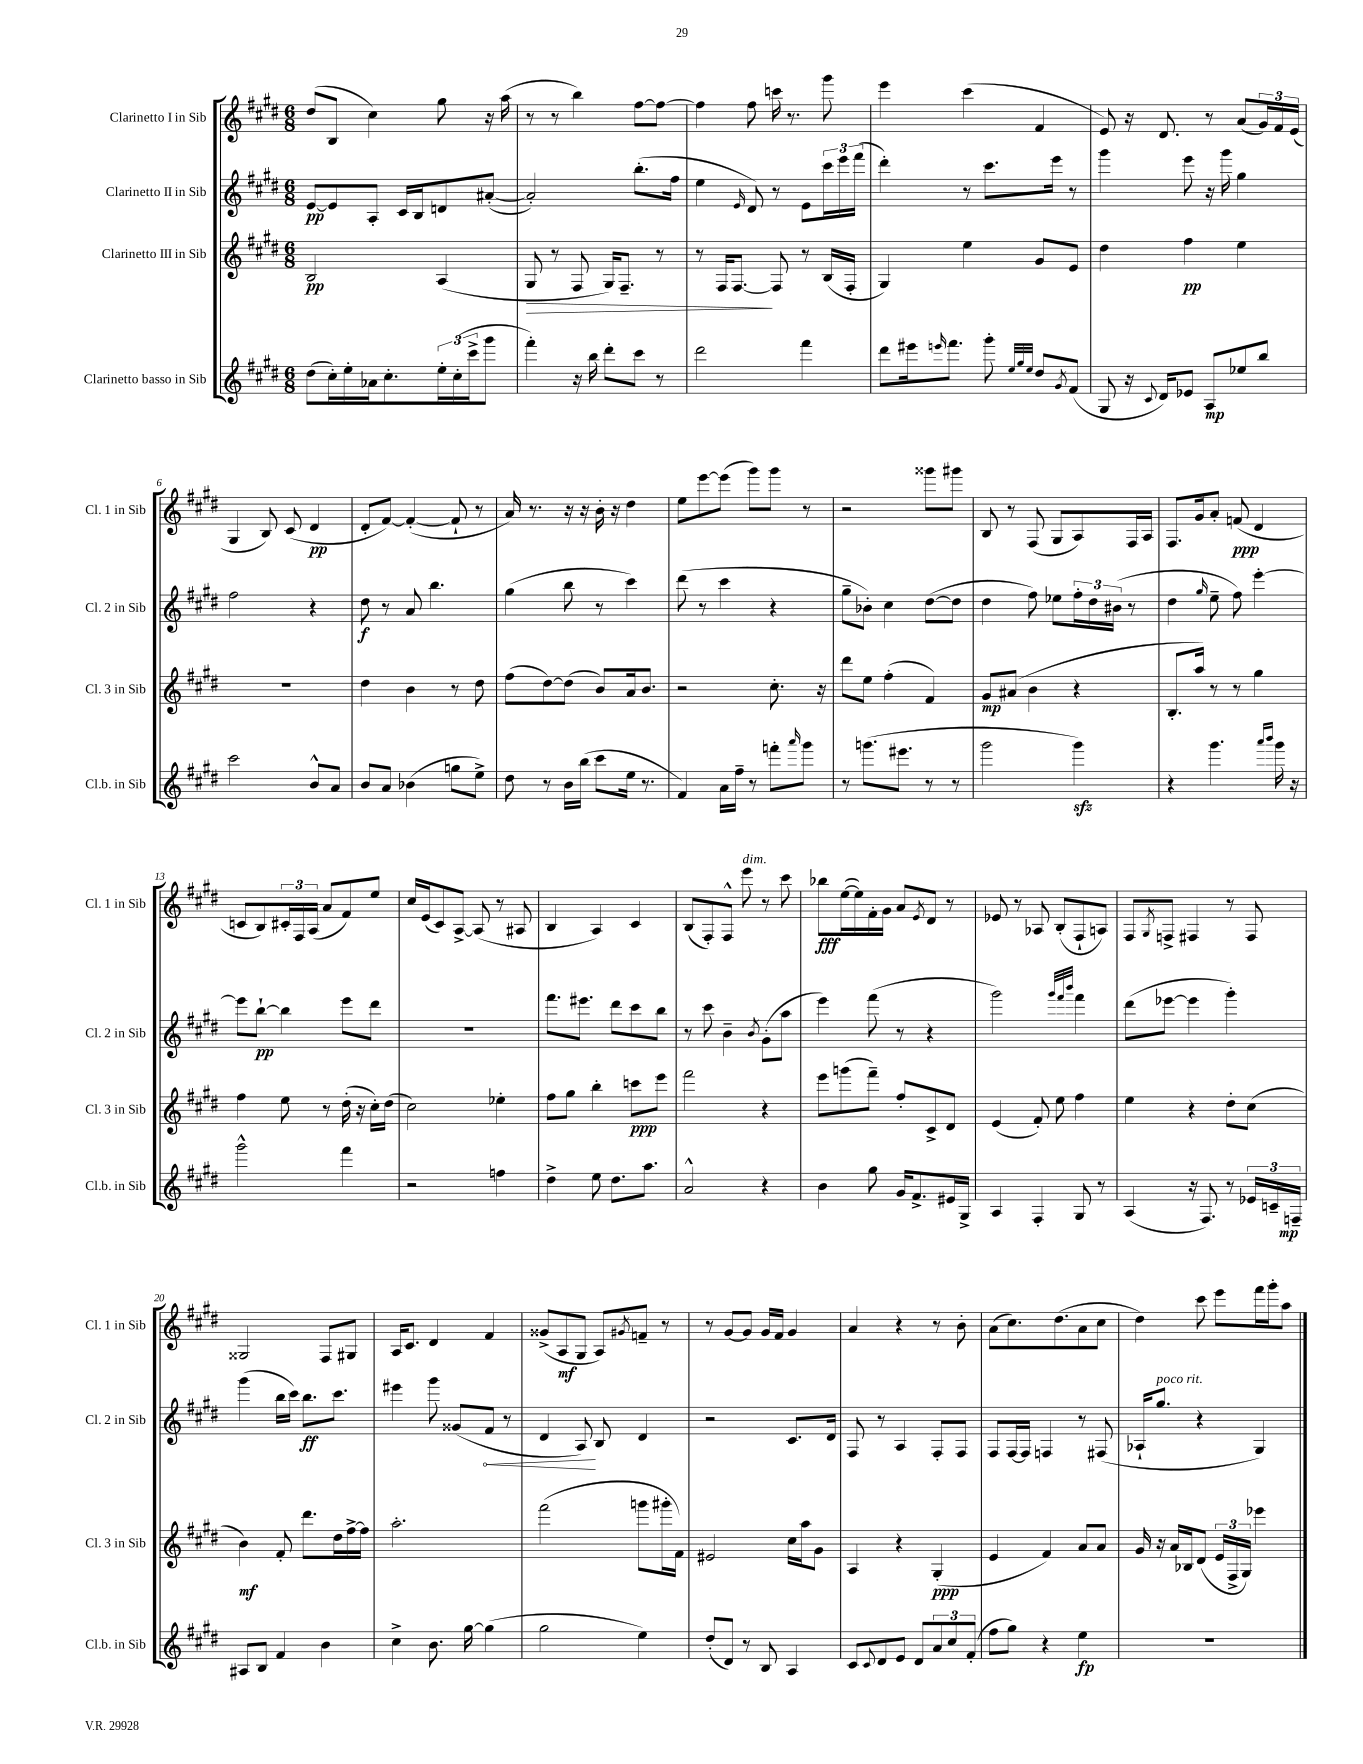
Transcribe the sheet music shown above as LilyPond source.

<<
\new StaffGroup <<
\new Staff = "s0" \with { instrumentName = "Clarinetto I in Sib" shortInstrumentName = "Cl. 1 in Sib" } {
    \clef treble \key e \major \numericTimeSignature \time 6/8
    dis''8( b8 cis''4) gis''8 r16 a''16( |
    r8 r8 b''4) fis''8~ fis''8~ |
    fis''4 fis''8 c'''16 r8. gis'''8 |
    e'''4 cis'''4( fis'4 |
    e'8) r16 dis'8. r8 a'8( \tuplet 3/2 { gis'16) fis'16 e'16( } |
    gis4 b8) cis'8( dis'4\pp |
    dis'8-. fis'8~) fis'4~-.( fis'8-! r8 |
    a'16) r8. r16 r16 b'16-. r16 dis''4 |
    e''8 e'''8~ e'''8( gis'''8) gis'''8 r8 |
    r2 gisis'''8 gis'''8 |
    b8 r8 fis8( gis8 a8) fis16 a16 |
    fis8. gis'16 a'8-. f'8\ppp( dis'4 |
    c'8 b8) \tuplet 3/2 { cis'16-. fis16 a16( } a'8 fis'8) e''8 |
    cis''16 e'16( cis'8) a8~-> a8( r8 ais8 |
    b4 a4) cis'4 |
    b8( fis8-.) fis8-^ e'''8^\markup { \italic "dim." } r8 cis'''8 |
    bes''8\fff e''16~( e''16) fis'16-. gis'16 a'8 \acciaccatura { e'8 } dis'8 r8 |
    ees'8 r8 aes8 b8-.( fis8-! a8) |
    fis8 \acciaccatura { gis8 } f8-> fis4 r8 fis8 |
    gisis2 fis8 gis8 |
    a16 cis'8. dis'4 fis'4 |
    gisis'8->( a8\mf gis8 a8) \acciaccatura { gis'8 } f'8-- r8 |
    r8 gis'8~ gis'8 gis'16 fis'16 gis'4 |
    a'4 r4 r8 b'8-. |
    a'8( cis''8.) dis''8.( a'8 cis''8 |
    dis''4) cis'''8 e'''8 fis'''16 gis'''16-. a''8 \bar "|." |
}
\new Staff = "s1" \with { instrumentName = "Clarinetto II in Sib" shortInstrumentName = "Cl. 2 in Sib" } {
    \clef treble \key e \major \numericTimeSignature \time 6/8
    e'8~\pp e'8 a8-. cis'16 b16 d'8 ais'8~-.( |
    ais'2-.) b''8.-.( fis''16 |
    e''4 \grace { e'16 } dis'8) r8 e'8 \tuplet 3/2 { cis'''16 e'''16 fis'''16( } |
    dis'''4-.) r8 cis'''8. e'''16 r8 |
    gis'''4 e'''8 r16 gis'''16 gis''4 |
    fis''2 r4 |
    dis''8\f r8 a'8 b''4. |
    gis''4( b''8 r8 cis'''4) |
    dis'''8( r8 cis'''4 r4 |
    gis''8-- bes'8-.) cis''4 dis''8~( dis''8 |
    dis''4 fis''8) ees''8 \tuplet 3/2 { fis''16-. dis''16 bis'16( } r8 |
    dis''4 \grace { gis''16 } e''8-- fis''8) e'''4~-. |
    e'''8 b''8~-!\pp b''4 e'''8 dis'''8 |
    R2. |
    fis'''8. eis'''8. dis'''8 cis'''8 b''8 |
    r8 cis'''8 b'4-- \acciaccatura { b'8 } gis'8-.( a''8 |
    e'''4) fis'''8( r8 r4 |
    gis'''2) \grace { gis'''32 fis'''32 b'''32 } fis'''4 |
    dis'''8( ees'''8~ ees'''4 gis'''4-.) |
    gis'''4( b''16 cis'''16) b''8.\ff cis'''8. |
    eis'''4 gis'''8 gisis'8( \once \override Hairpin.circled-tip = ##t fis'8\< r8 |
    dis'4 a8\!) b8 dis'4 |
    r2 cis'8. dis'16 |
    fis8 r8 a4 fis8-. fis8 |
    fis8 fis16~ fis16 f4 r8 fis8( |
    aes16-! gis''8.^\markup { \italic "poco rit." } r4 gis4) \bar "|." |
}
\new Staff = "s2" \with { instrumentName = "Clarinetto III in Sib" shortInstrumentName = "Cl. 3 in Sib" } {
    \clef treble \key e \major \numericTimeSignature \time 6/8
    b2\pp a4( |
    gis8\> r8 fis8 gis16) fis8.-- r8 |
    r8 fis16 fis8.~\! fis8 r8 b16( fis16-. |
    gis4) e''4 gis'8 e'8 |
    dis''4 fis''4\pp e''4 |
    R2. |
    dis''4 b'4 r8 dis''8 |
    fis''8( dis''8~) dis''8( b'8) a'16 b'8. |
    r2 cis''8.-. r16 |
    dis'''8 e''8 fis''4-.( fis'4) |
    gis'8\mp ais'8( b'4 r4 |
    b8.-. a''16) r8 r8 gis''4 |
    fis''4 e''8 r8 dis''16-.( r16 cis''16-.) dis''16( |
    cis''2) ees''4-. |
    fis''8 gis''8 b''4-. c'''8\ppp e'''8 |
    fis'''2 r4 |
    e'''8 g'''8( fis'''8--) fis''8-. cis'8-> dis'8 |
    e'4( fis'8-.) e''8 fis''4 |
    e''4 r4 dis''8-. cis''8( |
    b'4\mf) fis'8-. dis'''8. dis''16 fis''16~-> fis''16 |
    a''2.-. |
    fis'''2( g'''8 gis'''16-. fis'16) |
    eis'2 cis''16 a''16 gis'8 |
    a4 r4 gis4-.\ppp( |
    e'4 fis'4) a'8 a'8 |
    gis'16 r16 a'16 bes16 dis'8( \tuplet 3/2 { e'16 fis16-> gis16) } ees'''4 \bar "|." |
}
\new Staff = "s3" \with { instrumentName = "Clarinetto basso in Sib" shortInstrumentName = "Cl.b. in Sib" } {
    \clef treble \key e \major \numericTimeSignature \time 6/8
    dis''8( cis''16-.) e''16-. aes'16 cis''8.-. \tuplet 3/2 { e''16-. cis''16-.( cis'''16-> } gis'''8 |
    fis'''4-.) r16 b''16 dis'''8-. cis'''8 r8 |
    dis'''2 fis'''4 |
    dis'''8 eis'''16 \grace { e'''16 } fis'''8. gis'''8-. \grace { e''32 gis''32 e''32 } dis''8 \acciaccatura { gis'8 } fis'8( |
    gis8 r16 \appoggiatura { cis'8 } dis'16) ees'8 a8\mp ees''8 b''8 |
    cis'''2 b'8-^ a'8 |
    b'8 a'8 bes'4( g''8 e''8->) |
    dis''8 r8 b'16 b''16( cis'''8 e''16 r8. |
    fis'4) a'16 fis''16-- r8 f'''8-. \grace { a'''16 } gis'''8 |
    r8 g'''8.( eis'''8. r8 r8 |
    gis'''2 gis'''4\sfz) |
    r4 gis'''4. \grace { a'''16 b'''16 } gis'''16 r16 |
    gis'''2-^ fis'''4 |
    r2 f''4 |
    dis''4-> e''8 dis''8. a''8. |
    a'2-^ r4 |
    b'4 gis''8 gis'16 fis'8.-> eis'16 gis16-> |
    a4 fis4-. gis8 r8 |
    a4( r16 fis8.) r8 \tuplet 3/2 { ees'16 c'16-- f16--\mp } |
    ais8 b8 fis'4 b'4 |
    cis''4-> b'8. gis''16~ gis''4( |
    gis''2 e''4) |
    dis''8-.( dis'8) r8 b8 a4 |
    cis'8 \appoggiatura { cis'8 } dis'8 e'8 dis'8 \tuplet 3/2 { a'8 cis''8 fis'8-.( } |
    fis''8 gis''8) r4 e''4\fp |
    R2. \bar "|." |
}
>>
>>
